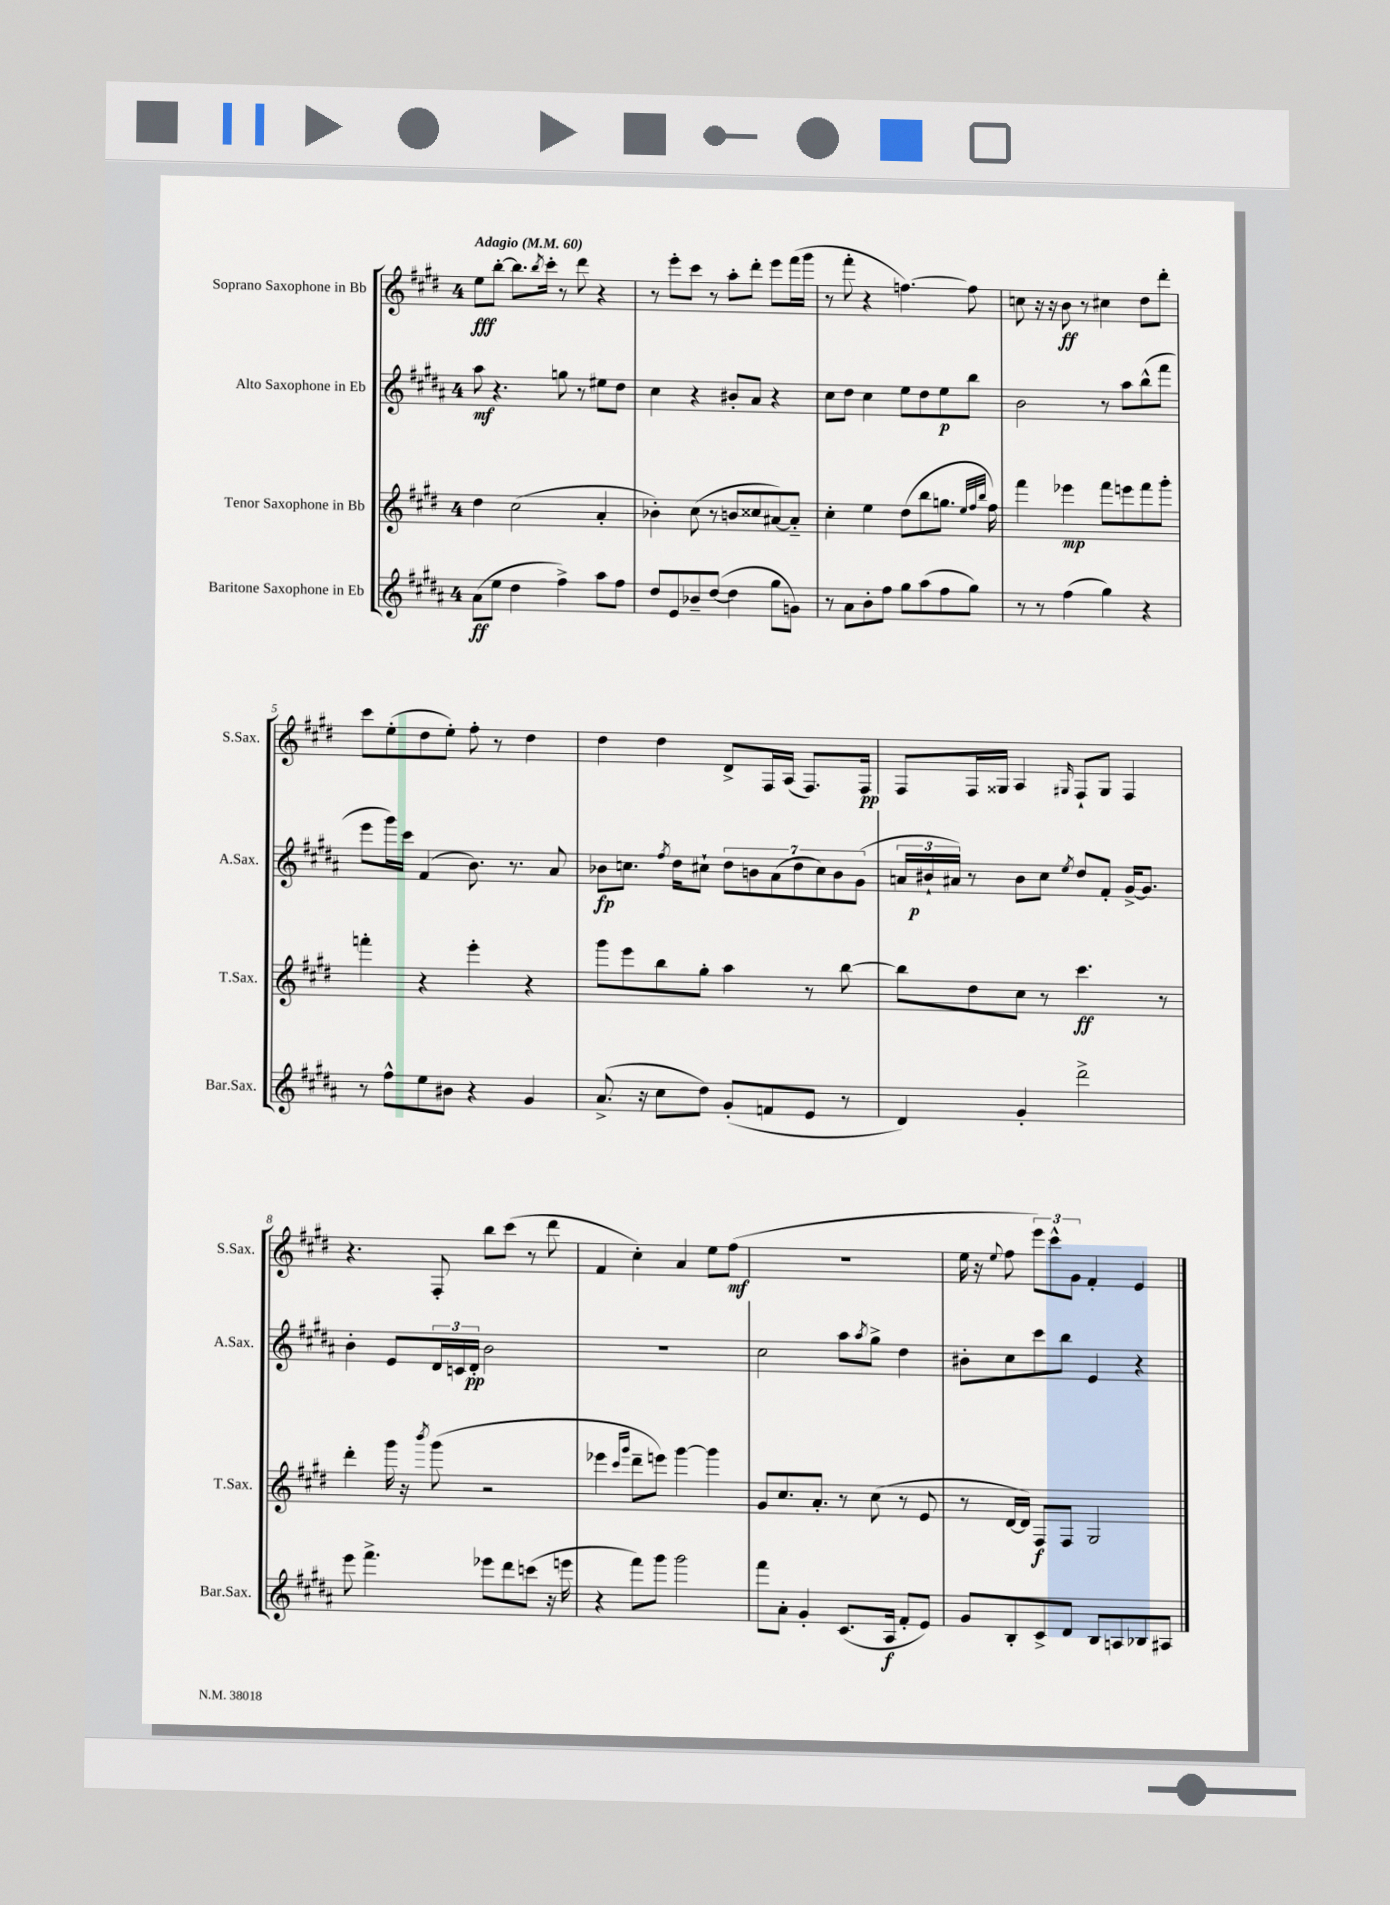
<<
\new StaffGroup <<
\new Staff = "s0" \with { instrumentName = "Soprano Saxophone in Bb" shortInstrumentName = "S.Sax." } {
    \clef treble \key e \major \once \override Staff.TimeSignature.style = #'single-digit \time 4/4 \tempo "Adagio" 4 = 60
    e''8\fff b''8~-. b''8. \acciaccatura { b''8 } cis'''16-. r8 dis'''8 r4 |
    r8 e'''8-. cis'''8 r8 a''8-. dis'''8-. e'''8 fis'''16( gis'''16 |
    r8 fis'''8-. r4 f''4.~) f''8 |
    c''8 r16 r16 b'8\ff r8 cis''4 dis''8 dis'''8-. |
    cis'''8 e''8-.( dis''8 e''8-.) fis''8-. r8 dis''4 |
    dis''4 dis''4 dis'8-> fis16 a16( fis8.) fis16\pp |
    fis8 fis16 gisis16 a4 \grace { gis16 } fis8-! gis8 fis4 |
    r4. fis8-. b''8 cis'''8( r8 dis'''8 |
    fis'4 cis''4-.) a'4 e''8 fis''8\mf( |
    R1 |
    e''16 r16 \appoggiatura { e''8 } fis''8 \tuplet 3/2 { e'''8) cis'''8-^ gis'8 } fis'4-. e'4 \bar "|." |
}
\new Staff = "s1" \with { instrumentName = "Alto Saxophone in Eb" shortInstrumentName = "A.Sax." } {
    \clef treble \key b \major \once \override Staff.TimeSignature.style = #'single-digit \time 4/4
    ais''8\mf r4. g''8 r8 eis''8 dis''8 |
    cis''4 r4 bis'8-. ais'8 r4 |
    cis''8 dis''8 cis''4 e''8 dis''8 e''8\p b''8 |
    b'2 r8 ais''8 b''8-^( fis'''8 |
    e'''8 gis'''16) cis'''16 fis'4( b'8.) r8. ais'8 |
    bes'8\fp c''8. \acciaccatura { fis''8 } dis''16 cis''8-! \tuplet 7/4 { dis''8 b'8 ais'8( dis''8 cis''8) b'8 gis'8( } |
    \tuplet 3/2 { a'16 bis'16-!\p ais'16) } r8 bis'8 cis''8 \acciaccatura { e''8 } dis''8 fis'8-. gis'16~-> gis'8. |
    b'4-. e'8 \tuplet 3/2 { dis'16 c'16 dis'16-.\pp } b'2 |
    R1 |
    cis''2 ais''8 \acciaccatura { ais''8 } gis''8-> dis''4 |
    bis'8-. cis''8 cis'''8 b''8 e'4 r4 \bar "|." |
}
\new Staff = "s2" \with { instrumentName = "Tenor Saxophone in Bb" shortInstrumentName = "T.Sax." } {
    \clef treble \key e \major \once \override Staff.TimeSignature.style = #'single-digit \time 4/4
    dis''4 cis''2( a'4-. |
    bes'4-.) cis''8( r8 b'8 cisis''8 ais'8~) ais'8-_ |
    cis''4-. e''4 dis''8( b''8 g''8. \grace { e''32 fis''32 b''32 } fis''16) |
    fis'''4 ees'''4\mp fis'''8 e'''8 fis'''8 gis'''8-. |
    f'''4-. r4 e'''4-. r4 |
    gis'''8 e'''8 b''8 gis''8-. a''4 r8 b''8~ |
    b''8 dis''8 cis''8 r8 cis'''4.\ff r8 |
    dis'''4-. gis'''16 r16 \acciaccatura { b'''8 } gis'''8( r2 |
    ees'''4 \grace { cis'''16 gis'''16 } dis'''8-- e'''8) gis'''4~ gis'''4 |
    gis'8 cis''8. a'8.-. r8 cis''8( r8 e'8 |
    r8 dis'16~ dis'16) fis8\f fis8 gis2 \bar "|." |
}
\new Staff = "s3" \with { instrumentName = "Baritone Saxophone in Eb" shortInstrumentName = "Bar.Sax." } {
    \clef treble \key b \major \once \override Staff.TimeSignature.style = #'single-digit \time 4/4
    ais'8\ff( e''8 dis''4 fis''4->) ais''8 fis''8 |
    dis''8 e'8 bes'8-- dis''8~( dis''4 gis''8 g'8) |
    r8 ais'8 b'8-. fis''8 gis''8 ais''8( fis''8 gis''8) |
    r8 r8 fis''4( gis''4) r4 |
    r8 fis''8-^ e''8 bis'8 r4 gis'4 |
    ais'8.->( r16 cis''8 dis''8) gis'8-.( f'8 e'8 r8 |
    dis'4) gis'4-. dis'''2-> |
    e'''8 fis'''4.-> ees'''8 dis'''8 c'''8( r16 e'''16 |
    r4 fis'''8) gis'''8 gis'''2 |
    fis'''8 ais'8-. gis'4-. cis'8.( ais16\f fis'8-. e'8) |
    gis'8 b8-. cis'8-> dis'8 b8 a8 bes8 ais8 \bar "|." |
}
>>
>>
